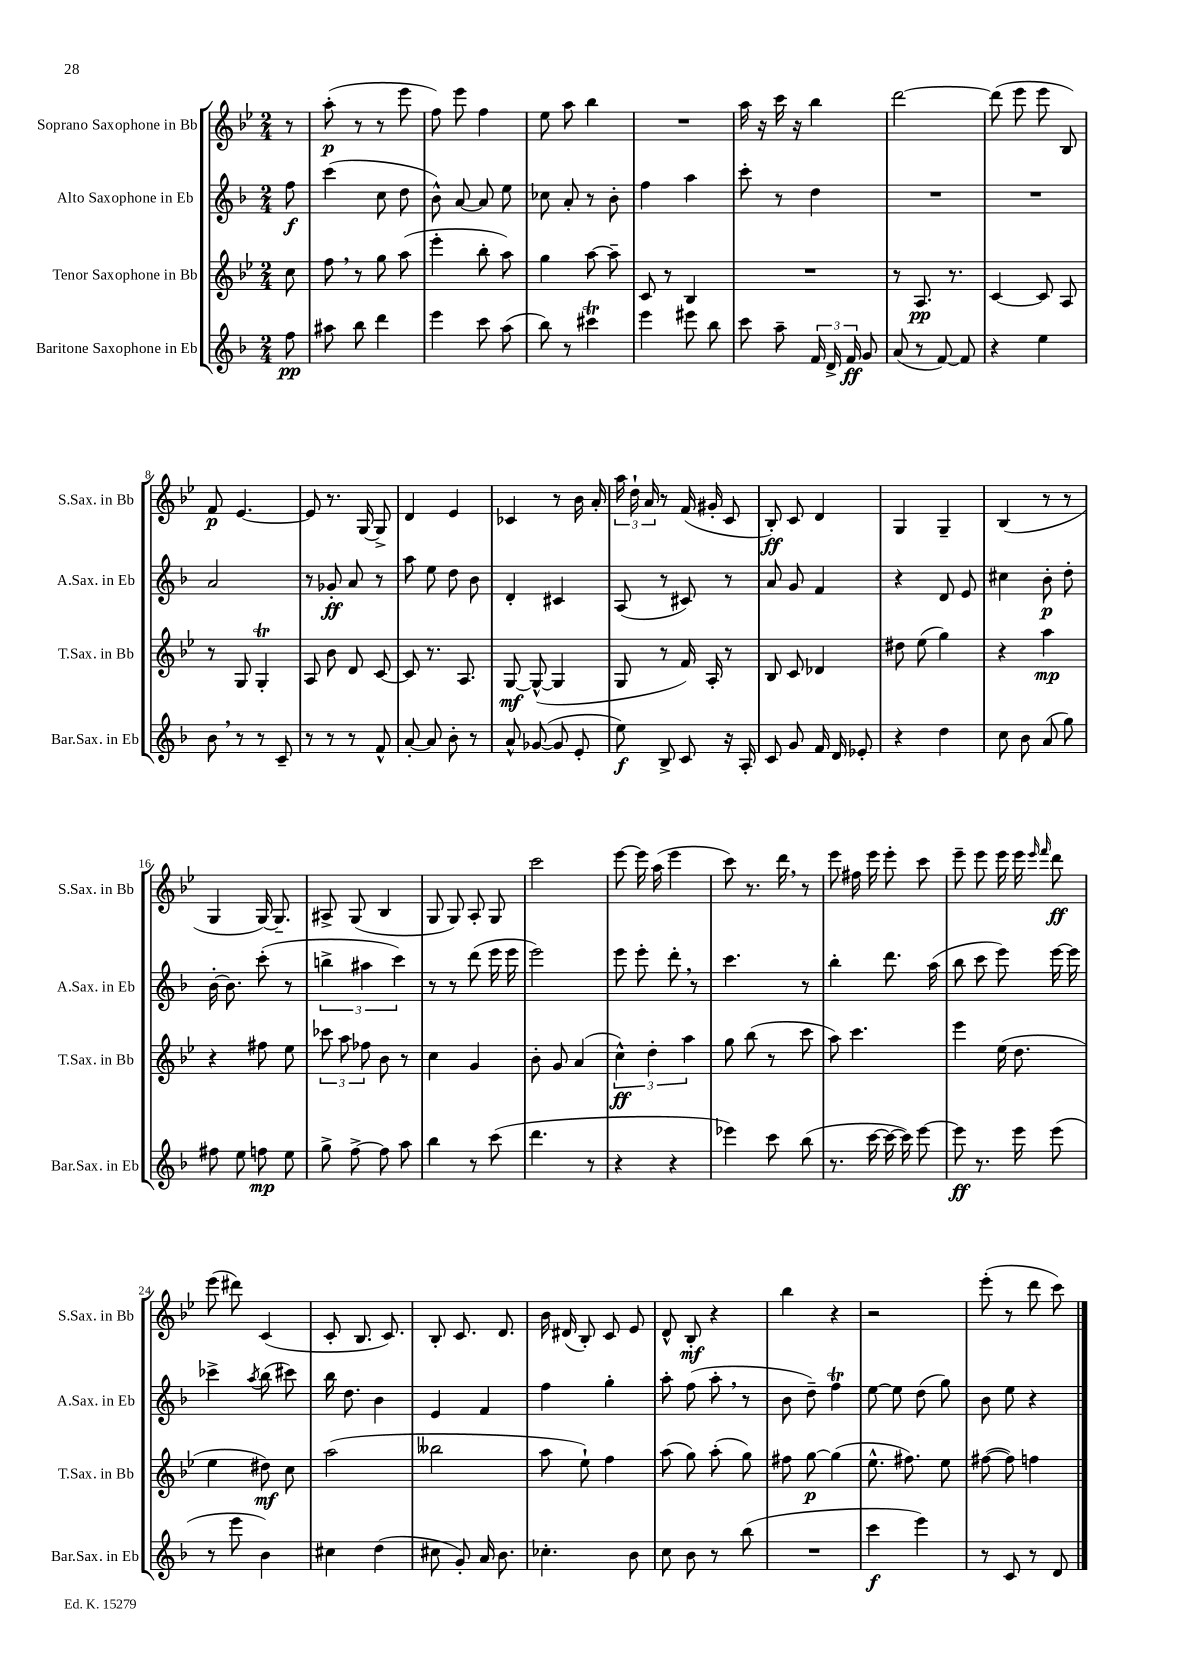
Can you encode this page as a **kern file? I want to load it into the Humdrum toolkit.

**kern	**kern	**kern	**kern
*staff4	*staff3	*staff2	*staff1
*clefG2	*clefG2	*clefG2	*clefG2
*k[b-]	*k[b-e-]	*k[b-]	*k[b-e-]
*M2/4	*M2/4	*M2/4	*M2/4
8ff\	8cc\	8ff\	8r
=	=	=	=
8aa#\	8ff\	(4ccc\	(8aa'\
8bb-\	8r	.	8r
4ddd\	8gg\	8cc\	8r
.	(8aa\	8dd\	8eee-\
=	=	=	=
4eee\	4eee-'\	8b-^^\)	8ff\)
.	.	[8a/	8eee-\
8ccc\	8bb-'\	8a/]	4ff\
(8aa\	8aa\)	8ee\	.
=	=	=	=
8bb-\)	4gg\	8cc-\	8ee-\
8r	.	8a'/	8aa\
4ccc#\	[8aa\	8r	4bb-\
.	8aa~\]	8b-'\	.
=	=	=	=
4eee\	8c/	4ff\	2r
.	8r	.	.
8eee#\	4B-/	4aa\	.
8bb-\	.	.	.
=	=	=	=
8ccc\	2r	8ccc'\	16aa\
.	.	.	16r
8aa~\	.	8r	16ccc\
.	.	.	16r
24f/	.	4dd\	4bb-\
24d^/	.	.	.
24f/	.	.	.
8g/	.	.	.
=	=	=	=
(8a/	8r	2r	[2ddd\
8r	8.A/	.	.
[8f/)	.	.	.
.	8.r	.	.
8f/]	.	.	.
=	=	=	=
4r	[4c/	2r	(8ddd\]
.	.	.	8eee-\
4ee\	8c/]	.	8eee-\
.	8A/	.	8B-/)
=	=	=	=
8b-\	8r	2a/	8f/
8r	8G/	.	[4.e-/
8r	4G'/	.	.
8c~/	.	.	.
=	=	=	=
8r	8A/	8r	8e-/]
8r	8b-\	8g-'/	8.r
8r	8d/	8a/	.
.	.	.	[16G/
8f^^/	[8c/	8r	8G^/]
=	=	=	=
[8a'/	8c/]	8aa\	4d/
8a/]	8.r	8ee\	.
8b-'\	.	8dd\	4e-/
.	8.A/	.	.
8r	.	8b-\	.
=	=	=	=
8a^^/	[8G/	4d'/	4c-/
([8g-/	(8G^^/_	.	.
8g-/]	4G/]	4c#/	8r
8e'/	.	.	16b-\
.	.	.	16a'/
=	=	=	=
8ee\)	8G/	(8A/	24aa\
.	.	.	24dd`\
.	.	.	24a/
8B-^/	8r	8r	8r
8c/	16f/)	8c#/)	(16f/
.	16A'/	.	16g#'/
16r	8r	8r	8c/
16A'/	.	.	.
=	=	=	=
8c/	8B-/	8a/	8B-'/)
8g/	8c/	8g/	8c/
16f/	4d-/	4f/	4d/
16d/	.	.	.
8e-'/	.	.	.
=	=	=	=
4r	8dd#\	4r	4G/
.	(8ee-\	.	.
4dd\	4gg\)	8d/	4G~/
.	.	8e/	.
=	=	=	=
8cc\	4r	4cc#\	(4B-/
8b-\	.	.	.
(8a/	4aa\	8b-'\	8r
8gg\)	.	8dd'\	8r
=	=	=	=
8ff#\	4r	[16b-'\	4G/
.	.	8.b-\]	.
8ee\	.	.	.
8ff\	8ff#\	(8ccc'\	[16G/)
.	.	.	8.G~/]
8ee\	8ee-\	8r	.
=	=	=	=
8gg^\	12ccc-\	6bb^\	8A#^/
.	12aa\	.	.
[8ff^\	.	.	(8G/
.	12ff-\	6aa#\	.
8ff\]	8b-\	.	4B-/
.	.	6ccc\)	.
8aa\	8r	.	.
=	=	=	=
4bb-\	4cc\	8r	8G/
.	.	8r	8G/)
8r	4g/	(8ddd\	8A'/
(8ccc\	.	16eee\	8G/
.	.	16eee\	.
=	=	=	=
4.ddd\	8b-'\	2eee\)	2ccc\
.	8g/	.	.
.	(4a/	.	.
8r	.	.	.
=	=	=	=
4r	6cc^^\)	8eee\	[8eee-\
.	.	8eee'\	16eee-\]
.	6dd'\	.	.
.	.	.	(16aa\
4r	.	8ddd'\	4eee-\
.	6aa\	.	.
.	.	8r	.
=	=	=	=
4eee-\)	8gg\	4.ccc\	8ccc\)
.	(8bb-\	.	8.r
8ccc\	8r	.	.
.	.	.	16ddd\
(8bb-\	8ccc\	8r	8r
=	=	=	=
8.r	8aa\)	4bb-'\	8eee-\
.	4.ccc\	.	16ff#\
[16ccc\	.	.	16eee-\
16ccc\_	.	8.ddd\	8eee-'\
16ccc\])	.	.	.
[8eee\	.	.	8ccc\
.	.	(16aa\	.
=	=	=	=
8eee\]	4eee-\	8bb-\	8eee-~\
8.r	.	8ccc\	8eee-\
.	(16ee-\	8eee\)	16eee-\
16eee\	8.dd\	.	16eee-\
.	.	.	16qqeee-/
.	.	.	16qqfff/
(8eee\	.	[16eee\	8ddd\
.	.	16eee\]	.
=	=	=	=
8r	4ee-\	4ccc-^\	(8eee-\
8eee\	.	.	8ddd#\)
.	.	8qaa/	.
4b-\)	8dd#\)	(8bb-\	(4c/
.	8cc\	8ccc#\)	.
=	=	=	=
4cc#\	(2aa\	16bb-\	8c'/
.	.	8.dd\	.
.	.	.	8.B-/
(4dd\	.	4b-\	.
.	.	.	8.c/)
=	=	=	=
8cc#\	2bb--\	4e/	8B-'/
8g'/)	.	.	8.c/
16a/	.	4f/	.
8.b-\	.	.	8.d/
=	=	=	=
4.cc-'\	8aa\	4ff\	16b-\
.	.	.	(16d#/
.	8ee-`\)	.	8B-'/)
.	4ff\	4gg'\	8c/
8b-\	.	.	8e-/
=	=	=	=
8cc\	(8aa\	8aa'\	8d^^/
8b-\	8gg\)	(8ff\	8B-'/
8r	(8aa'\	8aa'\	4r
(8bb-\	8gg\)	8r	.
=	=	=	=
2r	8ff#\	8b-\	4bb-\
.	[8gg\	8dd~\)	.
.	(4gg\]	4ff\	4r
=	=	=	=
4ccc\	8.ee-^^\	[8ee\	2r
.	.	8ee\]	.
.	8.ff#\)	.	.
4eee\)	.	(8dd\	.
.	8ee-\	8gg\)	.
=	=	=	=
8r	([8ff#\	8b-\	(8eee-'\
8c/	8ff#\])	8ee\	8r
8r	4ff\	4r	8ddd\
8d/	.	.	8ccc\)
==	==	==	==
*-	*-	*-	*-
